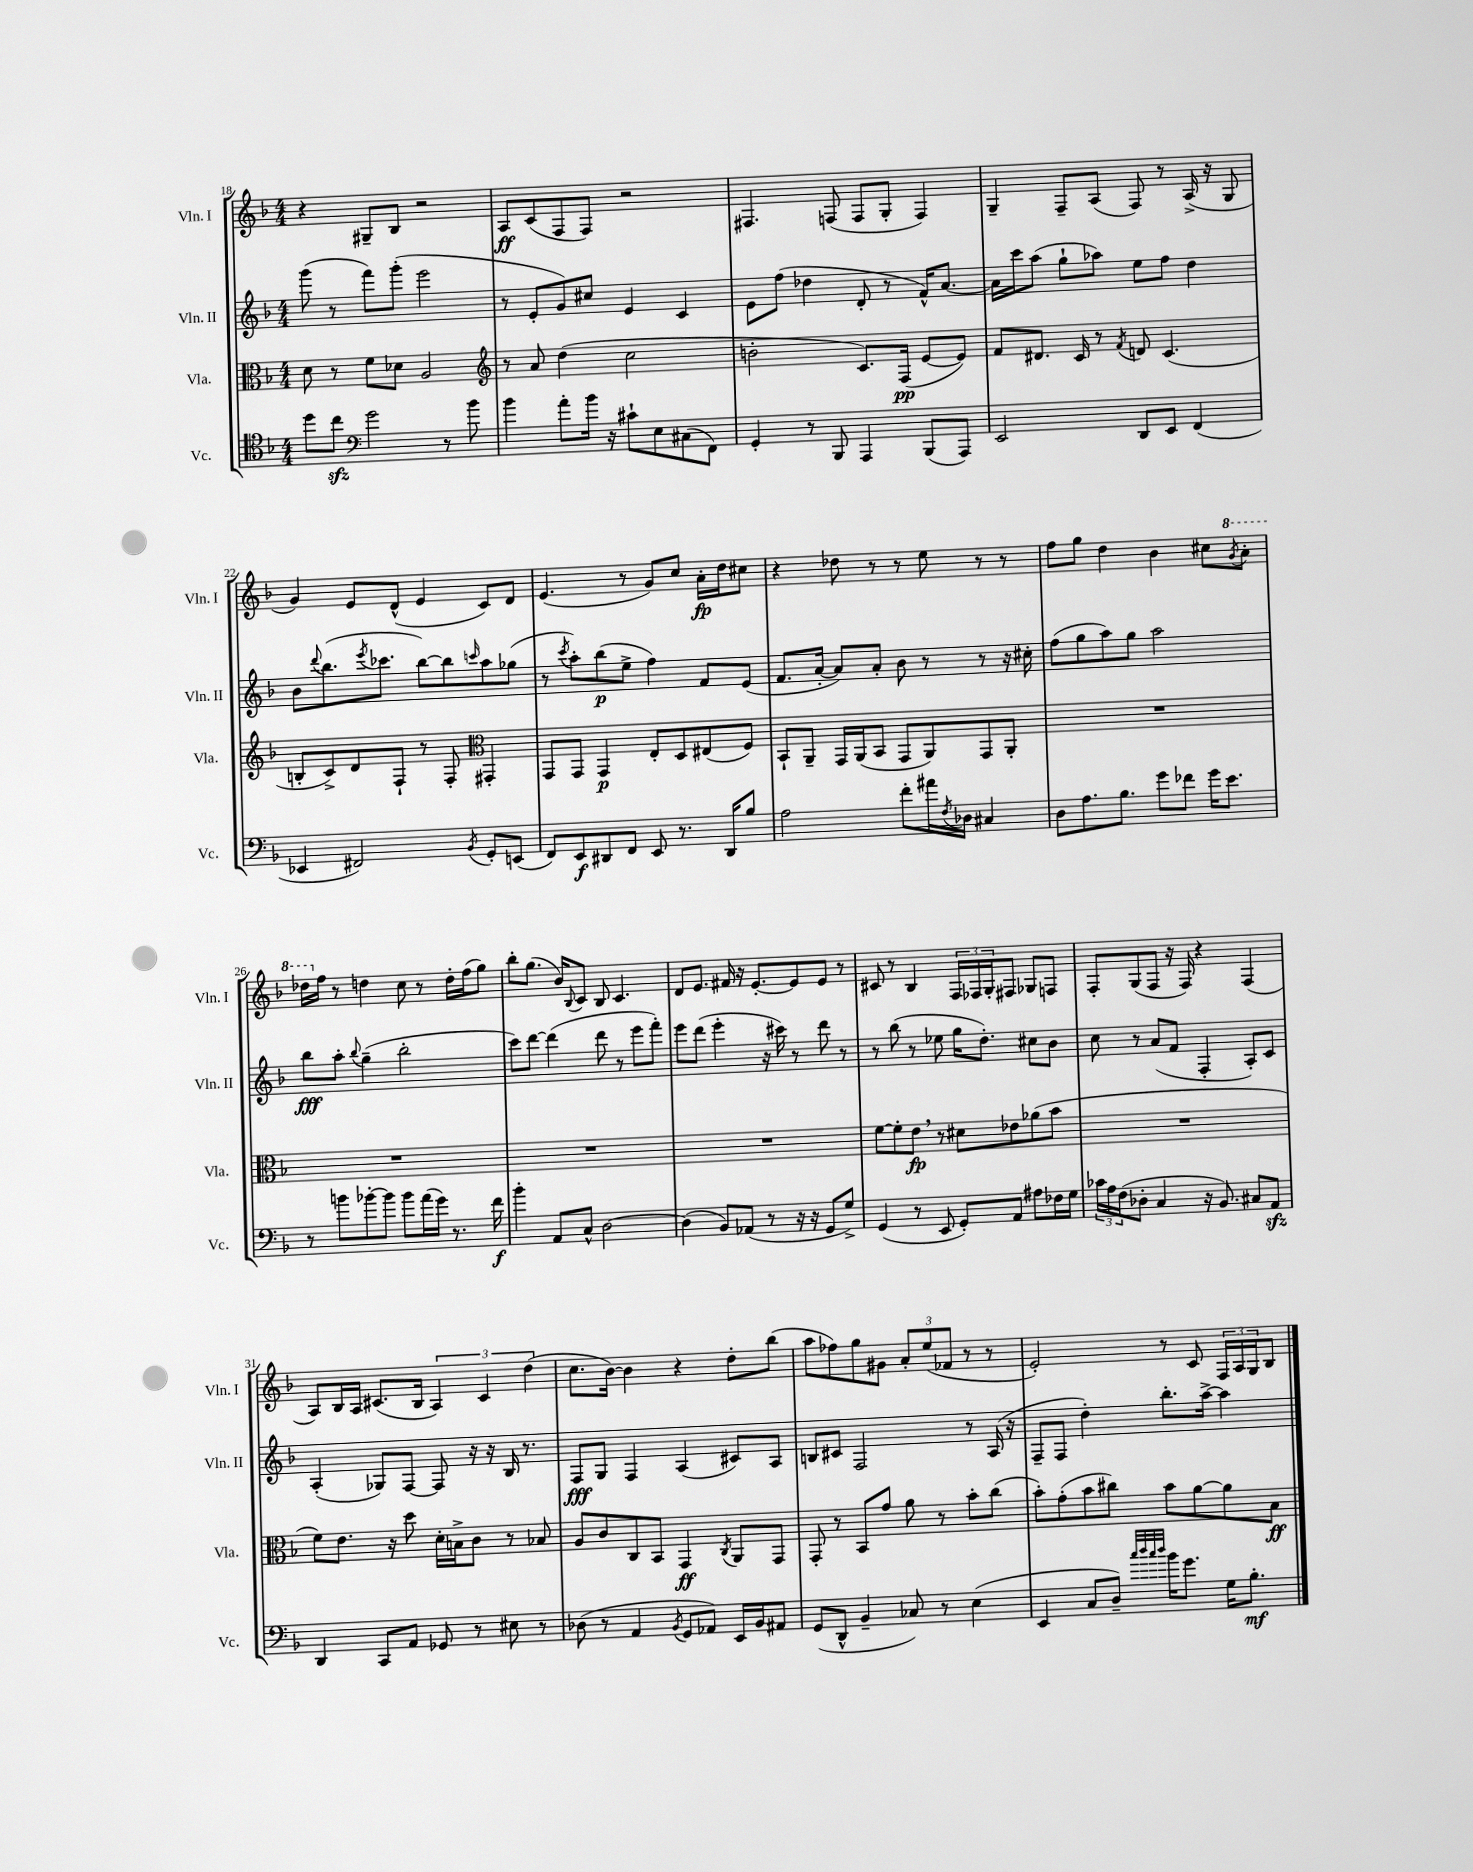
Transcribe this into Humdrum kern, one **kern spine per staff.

**kern	**kern	**kern	**kern
*staff4	*staff3	*staff2	*staff1
*clefC4	*clefC3	*clefG2	*clefG2
*k[b-]	*k[b-]	*k[b-]	*k[b-]
*M4/4	*M4/4	*M4/4	*M4/4
8dd	8d	(8ggg	4r
8cc	8r	8r	.
*clefF4	*	*	*
2g	8f	8fff)	8G#~
.	8d-	(8ggg'	8B-
.	2A	2eee	2r
8r	.	.	.
8b-	.	.	.
=	=	=	=
*	*clefG2	*	*
4b-	8r	8r	8A
.	8a	8e'	(8c
8a'	(4dd	8g)	8F
16b-	.	8cc#	8F)
16r	.	.	.
8c#`	2cc	4e	2r
8E	.	.	.
(8C#	.	4c	.
8FF)	.	.	.
=	=	=	=
4GG'	2b'	8e	4.F#
.	.	(8ff	.
8r	.	4dd-	.
8BBB-	.	.	(8F
4AAA	8.c)	8d'	8F
.	.	8r	8G'
.	(16F	.	.
(8BBB-	[8e	16f^^)	4F)
.	.	[8.a	.
8AAA)	8e])	.	.
=	=	=	=
2EE	8f	16a]	4G~
.	.	16ccc	.
.	8.d#	(8aa	.
.	.	8gg`	8F~
.	16c	.	.
.	8r	8aa-)	(8A
.	8qf	.	.
8DD	8d	8ee	8F)
8EE	(4.c	8ff	8r
(4FF	.	4dd	(16A^
.	.	.	16r
.	.	.	8G
=	=	=	=
4EE-	8B'	8b-	4g)
.	.	8qqddd	.
.	8c^)	(8.bb-	.
2FF#)	8d	.	8e
.	.	8qeee	.
.	.	8.ccc-	.
.	8F`	.	(8d^^
.	8r	[8bb-)	4e
.	8F'	8bb-]	.
*	*clefC3	*	*
8qBB-	.	16qqccc	.
8GG'	4GG#'	8aa	8c)
(8EE	.	(8gg-	8d
=	=	=	=
8FF)	8GG	8r	(4.e
.	.	8qccc	.
8EE	8GG	8aa')	.
8DD#	4GG	(8bb-	.
8FF	.	8ee^	8r
8EE	8E'	4ff)	8g)
8.r	8D	.	8cc
.	(8E#	8f	16a'
16DD#	.	.	16dd
8B-	8F)	(8e	8cc#
=	=	=	=
2A	8BB-`	8.f	4r
.	8AA~	.	.
.	.	[16a'	.
.	16GG	8a])	8dd-
.	(16AA	.	.
.	8BB-	8a'	8r
8f'	8GG	8b-	8r
16a#	8AA)	8r	8ee
8qF	.	.	.
16D-	.	.	.
4C#	8GG	8r	8r
.	8AA'	16r	8r
.	.	16cc#'	.
=	=	=	=
8D	1r	(8ff	8ff
8.A	.	8gg	8gg
.	.	8aa)	4dd
8.B-	.	.	.
.	.	8gg	.
8g	.	2aa	4b-
8f-	.	.	.
16g	.	.	8cc#
8.e	.	.	.
.	.	.	8qgg
.	.	.	8aa'
=	=	=	=
8r	1r	8bb-	16ddd-
.	.	.	16ff
8b	.	8aa'	8r
.	.	8qqbb-	.
[8b-'	.	(4gg~	4dd
8b-]	.	.	.
8b-	.	2bb-'	8cc
(16a	.	.	8r
16g)	.	.	.
8.r	.	.	16dd'
.	.	.	(16ff
.	.	.	8gg)
16f	.	.	.
=	=	=	=
4b-'	1r	8ccc)	8bb-'
.	.	[8ddd	(8.gg
8AA	.	(4ddd]	.
.	.	.	16b-)
.	.	.	8qqB-
8C^^	.	.	8c
[2D	.	8ddd	8B-
.	.	8r	4.c
.	.	8eee	.
.	.	8fff')	.
=	=	=	=
(4D]	1r	8eee	8d
.	.	(8ddd	8.e
8BB-)	.	4eee'	.
.	.	.	16f#
(8AA-	.	.	16r
.	.	.	[8.e'
8r	.	16r	.
.	.	16ccc#)	.
16r	.	8r	8e]
16r	.	.	.
8GG	.	8ddd	8e
8G^)	.	8r	8r
=	=	=	=
(4GG	[8f	8r	8c#
.	8f']	(8bb-	8r
8r	8e	8r	4B-
8EE	8r	8ee-	.
8GG')	8d#	16gg	24F
.	.	.	24F-
.	.	8.dd')	.
.	.	.	24G'
8AA	8e-	.	8F#
8A#	(8a-	8cc#	8G-
16F-	8b-	8b-	8F
16G	.	.	.
=	=	=	=
24c-	1r	8cc	8F'
24A	.	.	.
(24F	.	.	.
8D-'	.	8r	(8G
4C	.	(8a	8F
.	.	8f	16r
.	.	.	16F)
16r	.	4F'	4r
8.BB-)	.	.	.
8C#	.	8A')	(4F
8AA	.	8c	.
=	=	=	=
4DD	8f)	(4A'	8A)
.	8.e	.	16B-
.	.	.	16A
8CC	.	8G-)	(8.c#
.	16r	.	.
8AA	8dd	[8F	.
.	.	.	16B-
8GG-	16d'	8F]	6A)
.	16B^	.	.
8r	8c	16r	.
.	.	.	6c#
.	.	16r	.
8E#	8r	16B-	.
.	.	8.r	.
.	.	.	(6dd
8r	8B-	.	.
=	=	=	=
(8D-	8A	8F	8.cc
8r	8c	8G	.
.	.	.	[16b-)
4AA	8C	4F	4b-]
.	8BB-	.	.
8qBB-	.	.	.
8GG	4GG	(4A	4r
8AA-)	.	.	.
.	8qC	.	.
16EE	8AA	8c#)	8dd'
16BB-	.	.	.
8AA#	8GG	8A	(8bb-
=	=	=	=
(8GG	8GG'	8B	8aa
8DD^^	8r	8c#	8ff-)
4BB-~	8BB-	2F	8gg
.	8g	.	8g#
8C-)	8a	.	12a'
.	.	.	(12ee
8r	8r	.	.
.	.	.	12f-
(4E	8b-'	8r	8r
.	(8cc	(16A	8r
.	.	16r	.
=	=	=	=
4EE	8b-')	8F~	2e')
.	(8g'	8F	.
8C	8b-	4dd')	.
8D~)	8cc#)	.	.
32qqcc	.	.	.
32qqdd	.	.	.
32qqcc	.	.	.
32qqdd	.	.	.
16b-	8b-	8.bb-'	8r
8.g	.	.	.
.	[8a	.	8c
.	.	[16aa^	.
16G	8a]	4aa]	24F
.	.	.	24A
8.B-'	.	.	.
.	.	.	24G
.	8B-	.	8B-
==	==	==	==
*-	*-	*-	*-
